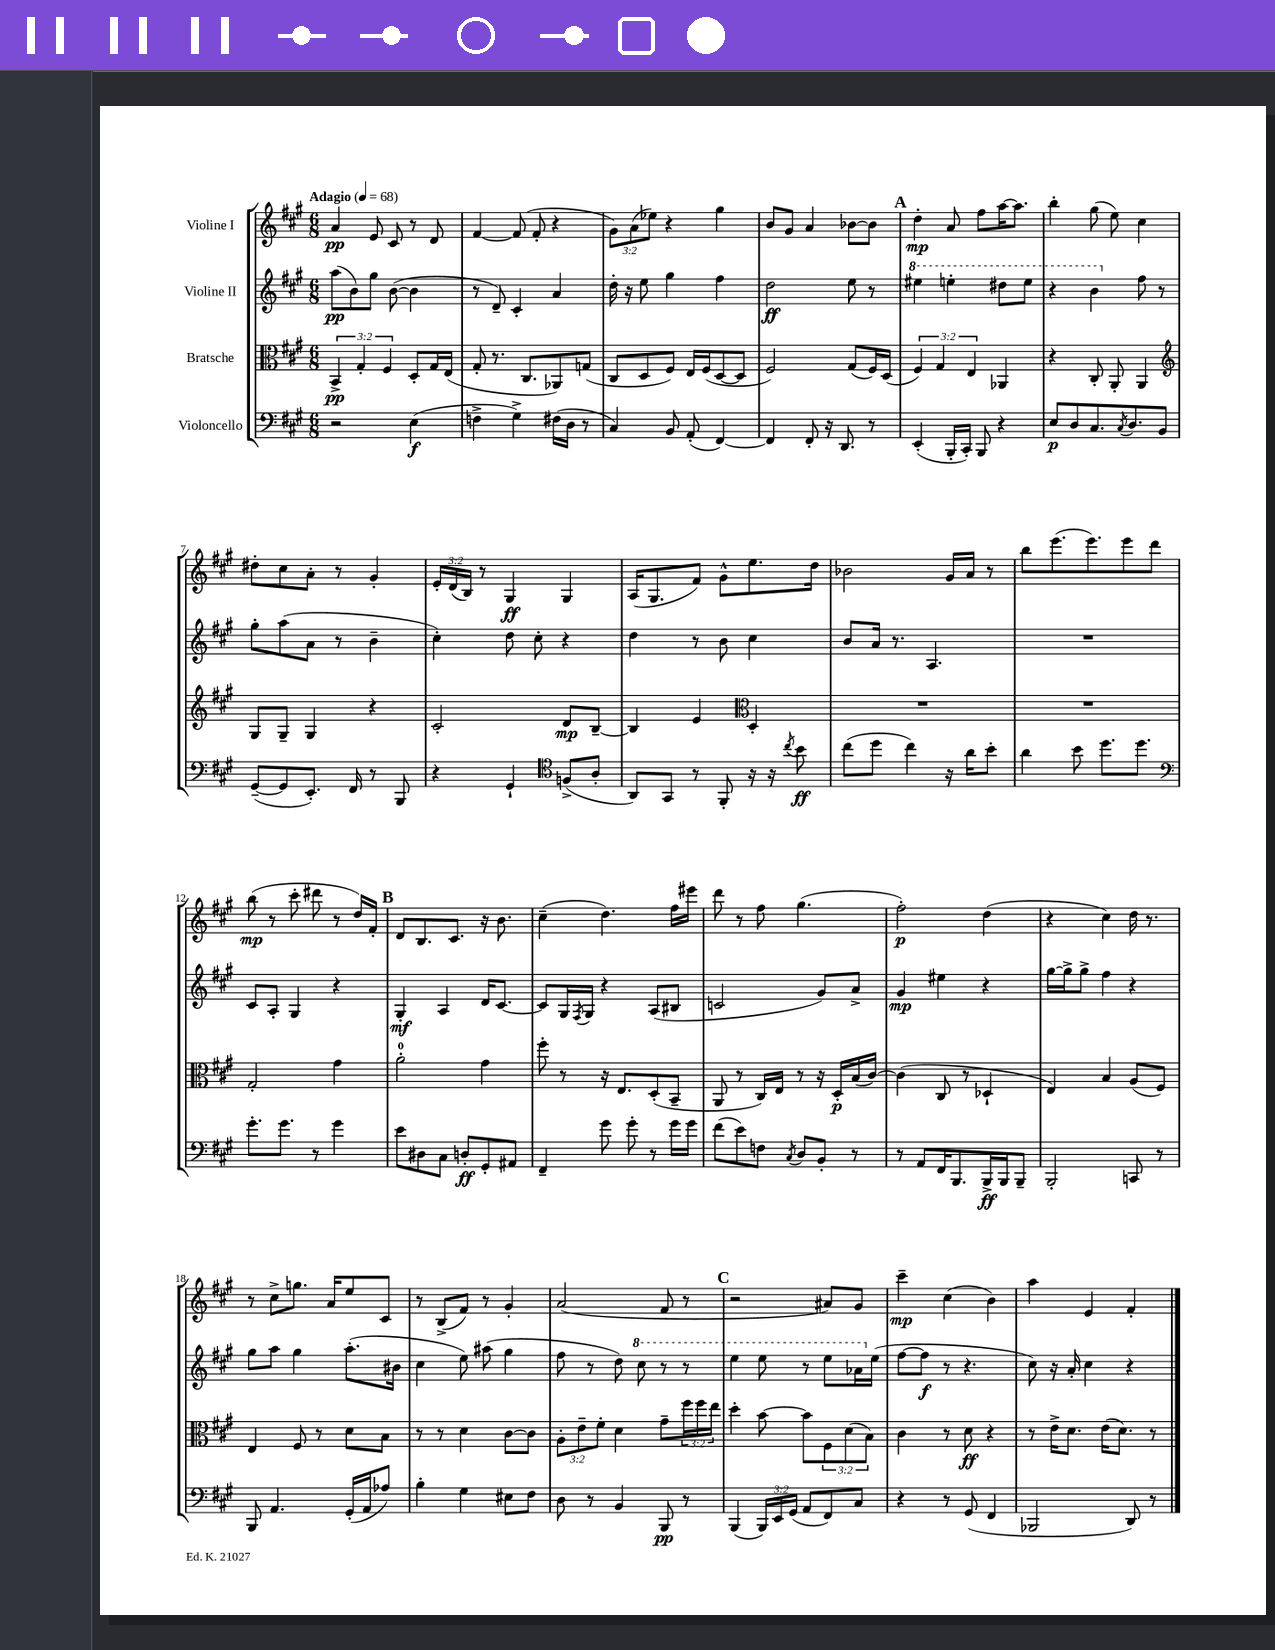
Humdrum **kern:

**kern	**kern	**kern	**kern
*staff4	*staff3	*staff2	*staff1
*clefF4	*clefC3	*clefG2	*clefG2
*k[f#c#g#]	*k[f#c#g#]	*k[f#c#g#]	*k[f#c#g#]
*M6/8	*M6/8	*M6/8	*M6/8
*MM68	*MM68	*MM68	*MM68
2r	6BB^	(8aa	4a
.	.	8b)	.
.	6G#'	.	.
.	.	8gg#	8e
.	6F#	.	.
.	.	([8b	8c#
(4E	8D'	4b]	8r
.	16G#	.	8d
.	(16E	.	.
=	=	=	=
4F^	8G#'	8r	[4f#
.	8.r	8d~)	.
4G#^)	.	4c#'	(8f#]
.	8.C#	.	.
.	.	.	8f#'
(16F#	8AA-)	4a	4r
16D	.	.	.
8r	(8G	.	.
=	=	=	=
4C#)	8C#	16dd'	12g#)
.	.	16r	.
.	.	.	(12a
.	8D	8ee	.
.	.	.	12ee-)
8BB	8F#)	4gg#	4r
(8AA'	16E	.	.
.	(16F#	.	.
[4FF#)	[8D	4ff#	4gg#
.	8D]	.	.
=	=	=	=
4FF#]	2F#)	2dd	8b
.	.	.	8g#
8FF#'	.	.	4a
16r	.	.	.
8.DD	.	.	.
.	(8G#	8ee	[8b-
8r	16F#)	8r	8b-]
.	(16D	.	.
=	=	=	=
(4EE'	6F#)	4eee#	4dd'
.	6G#	.	.
16BBB'	.	4eee'	8a
16CC#')	.	.	.
.	6E	.	.
8BBB	.	.	8ff#
4r	4AA-	8ddd#	[16aa
.	.	.	8.aa]
.	.	8eee	.
=	=	=	=
8E	4r	4r	4bb'
8D	.	.	.
8.C#	8C#'	4bb	(8gg#
.	8AA'	.	8ee)
8qC#	.	.	.
8.D	.	.	.
.	4AA	8ff#	4cc#
8BB	.	8r	.
=	=	=	=
*	*clefG2	*	*
([8GG#~	8G#	8gg#'	8dd#'
8GG#]	8G#~	(8aa	8cc#
8.EE')	4G#	8a	8a'
.	.	8r	8r
16FF#	.	.	.
8r	4r	4b~	4g#'
8BBB	.	.	.
=	=	=	=
4r	2c#'	4cc#')	24e'
.	.	.	(24d
.	.	.	24B)
.	.	.	8r
4GG#`	.	8dd	4G#
.	.	8cc#'	.
*clefC4	*	*	*
(8F^	8d	4r	4G#
8A'	[8B~	.	.
=	=	=	=
8AA)	4B]	4dd	(16A
.	.	.	8.G#
8GG#	.	.	.
8r	4e	8r	8f#)
8FF#'	.	8b	8g#^^
*	*clefC3	*	*
16r	4D'	4cc#	8.ee
16r	.	.	.
8qcc#	.	.	.
8b	.	.	.
.	.	.	16dd
=	=	=	=
(8cc#	2.r	8b	2b-
8dd	.	16a	.
.	.	8.r	.
4cc#)	.	.	.
.	.	4.A	.
16r	.	.	16g#
16a	.	.	16a
8b'	.	.	8r
=	=	=	=
4a	2.r	2.r	8bb
.	.	.	(8.eee
8b	.	.	.
.	.	.	8.eee)
8.dd	.	.	.
.	.	.	8eee
8.dd	.	.	.
.	.	.	8ddd
=	=	=	=
*clefF4	*	*	*
8.g#'	2G#'	8c#	(8bb
.	.	8A'	8r
8.g#	.	.	.
.	.	4G#	8ccc#'
8r	.	.	8ddd#
4g#	4g#	4r	8r
.	.	.	16dd)
.	.	.	16f#'
=	=	=	=
8e	2a'	4G#'	8d
8D#	.	.	8.B
8C#	.	4A	.
.	.	.	8.c#
8D'	.	.	.
8GG#'	4g#	16d	16r
.	.	[8.c#	8.b
8AA#	.	.	.
=	=	=	=
4FF#~	8ff#'	8c#]	(4cc#~
.	8r	16G#	.
.	.	8qF#	.
.	.	16G#	.
8g#	16r	4r	4.dd)
.	8.E	.	.
8g#'	.	.	.
8r	(8D'	(8A	.
16g#	8BB~	8B#	16ff#
16g#	.	.	16eee#
=	=	=	=
(8f#	8AA	2c	8ddd
8e)	8r	.	8r
8F	16C#)	.	8ff#
.	16E	.	.
8qC#	.	.	.
8D	8r	.	(4.gg#
8BB'	16r	8g#)	.
.	16D'	.	.
8r	(16B	8a^	.
.	[16c#)	.	.
=	=	=	=
8r	(4c#]	4g#	2ff#')
8AA	.	.	.
16FF#	8C#	4ee#	.
8.BBB	.	.	.
.	8r	.	.
16BBB^	4D-`	4r	(4dd
16BBB	.	.	.
8BBB~	.	.	.
=	=	=	=
2BBB'	4E)	[16gg#	4r
.	.	16gg#^]	.
.	.	8gg#^	.
.	4B	4ff#	4cc#)
8CC	(8A	4r	16dd
.	.	.	8.r
8r	8F#)	.	.
=	=	=	=
8BBB	4E	8gg#	8r
4.AA	.	8aa	8cc#^
.	8F#	4gg#	8.gg
.	8r	.	.
.	.	.	16a
(16GG#'	8d	(8.aa'	8ee
16AA	.	.	.
8A-)	8B	.	8c#
.	.	16b#	.
=	=	=	=
4B'	8r	4cc#	8r
.	8r	.	(8B^
4G#	4d	8ee)	8f#)
.	.	(8aa#	8r
8E#	[8c#	4gg#	4g#'
8F#	8c#]	.	.
=	=	=	=
8D	12A'	8ff#	(2a
.	12e~	.	.
8r	.	8r	.
.	12f#'	.	.
4BB	4d	8dd)	.
.	.	8ccc#	.
8BBB	8g#~	8r	8f#
8r	24ff#	8r	8r
.	24ff#	.	.
.	24ee	.	.
=	=	=	=
(4BBB	4dd'	4eee	2r
24BBB)	[8b	8eee	.
24EE	.	.	.
(24GG#	.	.	.
8AA	8b]	8r	.
8FF#)	12F#	8eee	8a#)
.	(12d	.	.
8C#	.	16aa-	8g#
.	12B)	.	.
.	.	(16ee	.
=	=	=	=
4r	4c#	[8ff#	4ccc#~
.	.	8ff#]	.
8r	8r	8r	(4cc#
(8GG#	8d	4.r	.
4FF#	4r	.	4b)
=	=	=	=
2BBB-	8r	8cc#)	4aa
.	16e^	16r	.
.	8.d	16a'	.
.	.	4cc#	4e
.	(16e	.	.
.	8.d)	.	.
8DD)	.	4r	4f#'
8r	8r	.	.
==	==	==	==
*-	*-	*-	*-
